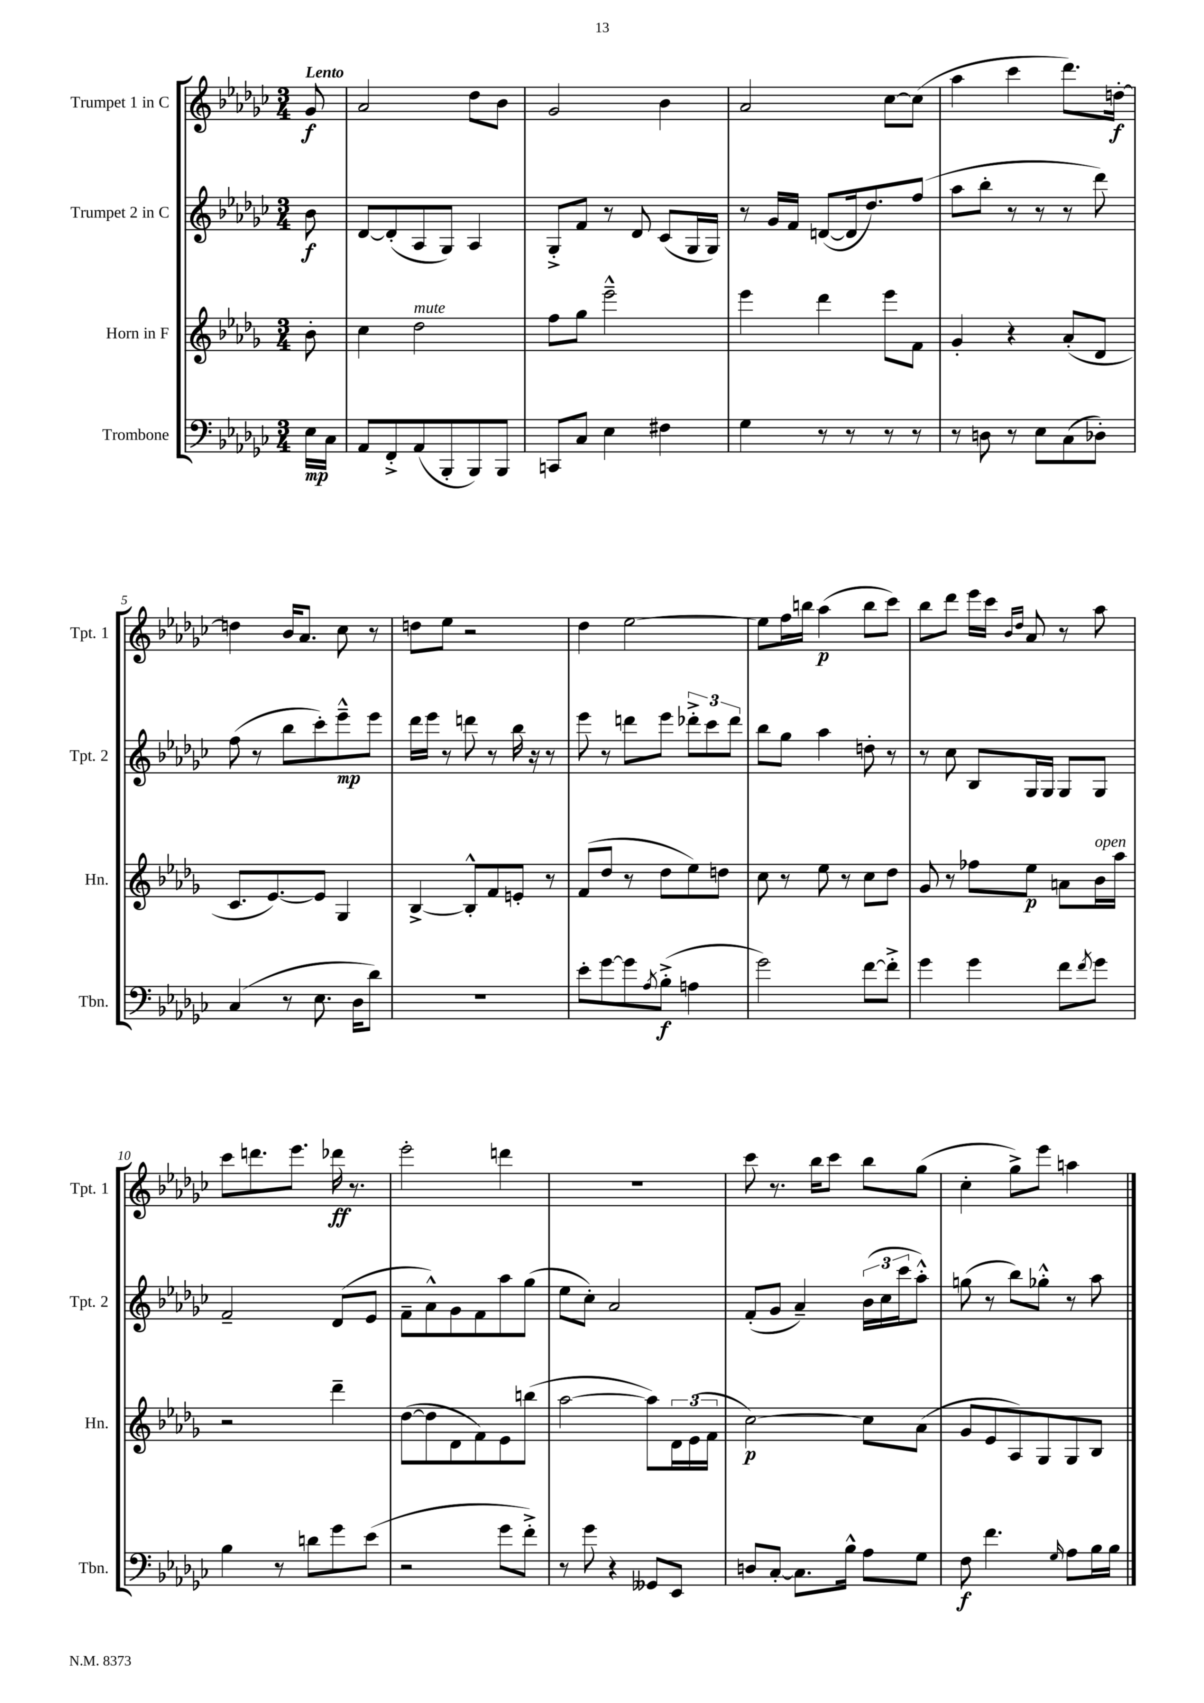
<<
\new StaffGroup <<
\new Staff = "s0" \with { instrumentName = "Trumpet 1 in C" shortInstrumentName = "Tpt. 1" } {
    \clef treble \key ges \major \numericTimeSignature \time 3/4 \partial 8 \tempo "Lento"
    ges'8\f |
    aes'2 des''8 bes'8 |
    ges'2 bes'4 |
    aes'2 ces''8~ ces''8( |
    aes''4 ces'''4 des'''8.) d''16~-.\f |
    d''4 bes'16 aes'8. ces''8 r8 |
    d''8 ees''8 r2 |
    des''4 ees''2~ |
    ees''8 f''16 b''16 aes''4\p( b''8 ces'''8) |
    bes''8 des'''8 ees'''16 ces'''16 \grace { bes'16 des''16 } aes'8 r8 aes''8 |
    ces'''8 d'''8. ees'''8. des'''16\ff r8. |
    ees'''2-. d'''4 |
    R2. |
    ces'''8 r8. bes''16 ces'''8 bes''8 ges''8( |
    ces''4-. ges''8->) ees'''8 a''4 \bar "|." |
}
\new Staff = "s1" \with { instrumentName = "Trumpet 2 in C" shortInstrumentName = "Tpt. 2" } {
    \clef treble \key ges \major \numericTimeSignature \time 3/4 \partial 8
    bes'8\f |
    des'8~ des'8-.( aes8 ges8) aes4 |
    ges8-.-> f'8 r8 des'8 ces'8( ges16 ges16) |
    r8 ges'16 f'16 d'8~( d'16 des''8.) f''8( |
    aes''8 bes''8-. r8 r8 r8 des'''8) |
    f''8( r8 bes''8 ces'''8-.) ees'''8---^\mp ees'''8 |
    des'''16 ees'''16 r8 d'''8 r8 bes''16 r16 r8 |
    ees'''8 r8 d'''8 ees'''8 \tuplet 3/2 { des'''8-.-> ces'''8 des'''8 } |
    bes''8 ges''8 aes''4 d''8-. r8 |
    r8 ces''8 bes8 ges16 ges16 ges8 ges8 |
    f'2-- des'8( ees'8 |
    f'8-- aes'8-^) ges'8 f'8 aes''8 ges''8( |
    ees''8 ces''8-.) aes'2 |
    f'8-.( ges'8 aes'4--) \tuplet 3/2 { bes'16( ces''16 ces'''16 } aes''8-.-^) |
    g''8( r8 bes''8) ges''8-.-^ r8 aes''8 \bar "|." |
}
\new Staff = "s2" \with { instrumentName = "Horn in F" shortInstrumentName = "Hn." } {
    \clef treble \key des \major \numericTimeSignature \time 3/4 \partial 8
    bes'8-. |
    c''4 des''2^\markup { \italic "mute" } |
    f''8 ges''8 ees'''2---^ |
    ees'''4 des'''4 ees'''8 f'8 |
    ges'4-. r4 aes'8-.( des'8 |
    c'8. ees'8.~) ees'8 ges4 |
    bes4~-> bes8-.-^ f'8 e'8-. r8 |
    f'8( des''8 r8 des''8 ees''8) d''8 |
    c''8 r8 ees''8 r8 c''8 des''8 |
    ges'8 r8 fes''8 ees''8\p a'8 bes'16^\markup { \italic "open" } aes''16 |
    r2 des'''4-- |
    des''8~( des''8 des'8 f'8) ees'8 b''8( |
    aes''2~ aes''8) \tuplet 3/2 { des'16 ees'16( f'16 } |
    c''2~\p) c''8 aes'8( |
    ges'8 ees'8 aes8) ges8 ges8 bes8 \bar "|." |
}
\new Staff = "s3" \with { instrumentName = "Trombone" shortInstrumentName = "Tbn." } {
    \clef bass \key ges \major \numericTimeSignature \time 3/4 \partial 8
    ees16\mp ces16 |
    aes,8 f,8-.-> aes,8( bes,,8-. bes,,8) bes,,8 |
    c,8 ces8 ees4 fis4 |
    ges4 r8 r8 r8 r8 |
    r8 d8 r8 ees8 ces8( des8-.) |
    ces4( r8 ees8. des16 des'8) |
    R2. |
    ees'8-. ges'8~ ges'8 \acciaccatura { aes8 } bes8-.->\f( a4 |
    ges'2) f'8~ f'8-.-> |
    ges'4 ges'4 f'8 \acciaccatura { f'8 } ges'8 |
    bes4 r8 d'8 ges'8 ees'8( |
    r2 ges'8 f'8-.->) |
    r8 ges'8 r4 geses,8 ees,8 |
    d8 ces8~-. ces8. bes16-^ aes8 ges8 |
    f8\f f'4. \grace { ges16 } aes8 bes16 bes16 \bar "|." |
}
>>
>>
